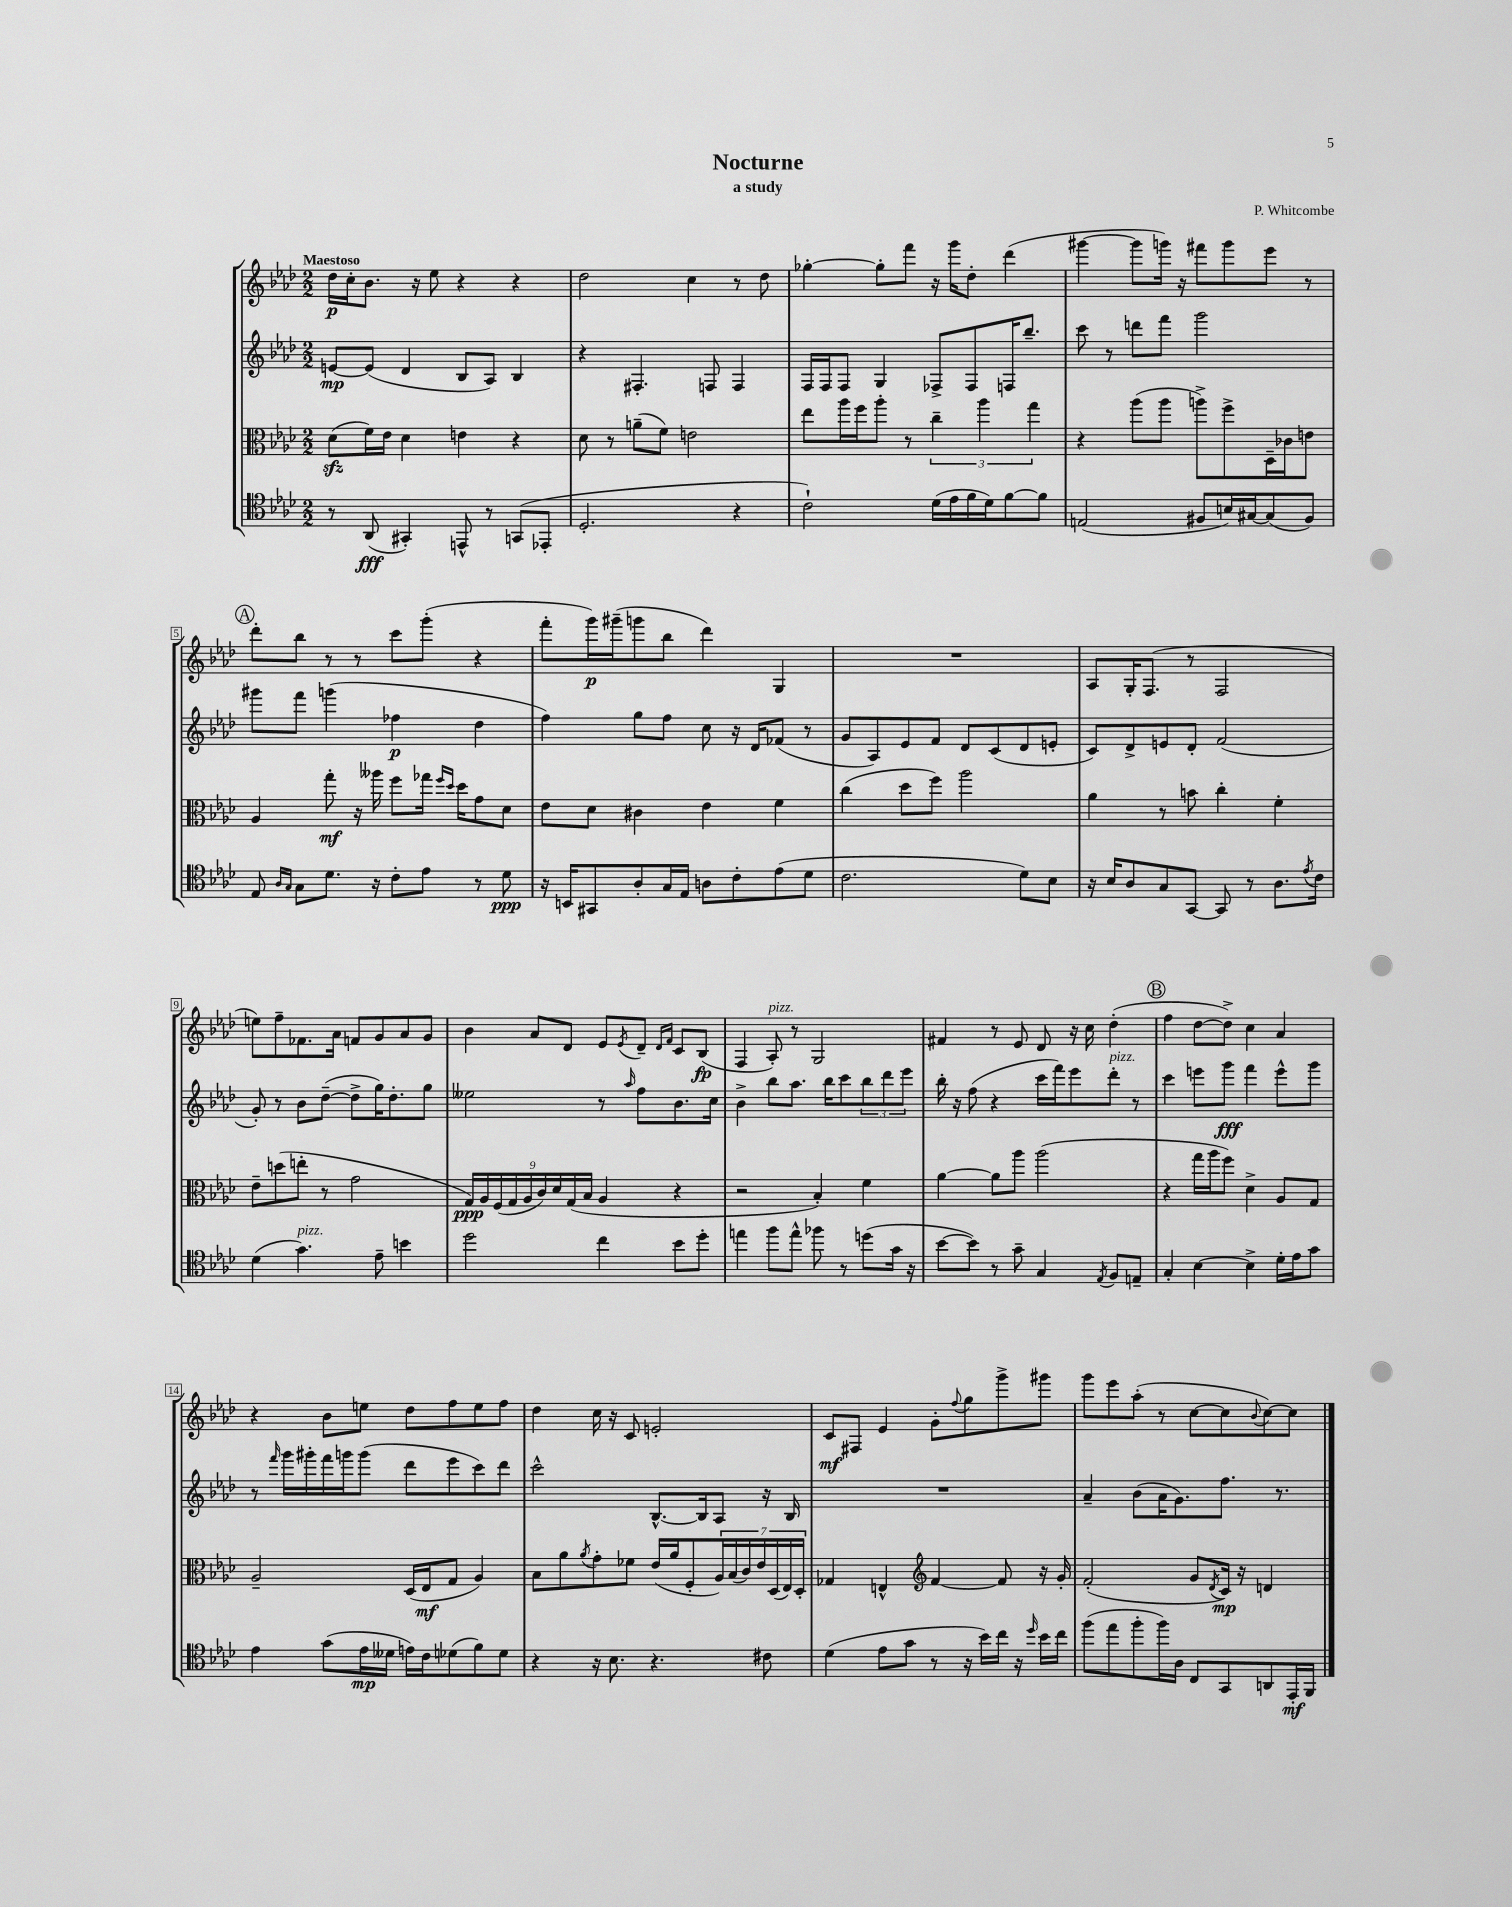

**kern	**dynam	**kern	**dynam	**kern	**dynam	**kern	**dynam
*part4	*part4	*part3	*part3	*part2	*part2	*part1	*part1
*staff4	*staff4	*staff3	*staff3	*staff2	*staff2	*staff1	*staff1
*clefC4	*	*clefC3	*	*clefG2	*	*clefG2	*
*k[b-e-a-d-]	*	*k[b-e-a-d-]	*	*k[b-e-a-d-]	*	*k[b-e-a-d-]	*
*M2/2	*	*M2/2	*	*M2/2	*	*M2/2	*
=1	=1	=1	=1	=1	=1	=1	=1
!	!	!	!	!	!	!LO:TX:a:B:t=Maestoso	!
8r	.	(8d-zz\L	.	[8en/L	mp	16dd-\LL	p
.	.	.	.	.	.	16cc'\J	.
(8AA-/	fff	16f\L)	.	(8e/J]	.	8.b-\J	.
.	.	16e-\JJ	.	.	.	.	.
4GG#X'/)	.	4d-\	.	4d-/	.	.	.
.	.	.	.	.	.	16r	.
.	.	.	.	.	.	8ee-\	.
8EEn^^/	.	4en\	.	8B-/L	.	4r	.
8r	.	.	.	8A-/J)	.	.	.
(8GGn/L	.	4r	.	4B-/	.	4r	.
8EE-X'/J	.	.	.	.	.	.	.
=2	=2	=2	=2	=2	=2	=2	=2
2.D-'/	.	8d-\	.	4r	.	2dd-\	.
.	.	8r	.	.	.	.	.
.	.	(8an~\L	.	4.F#X'/	.	.	.
.	.	8f\J)	.	.	.	.	.
.	.	2en\	.	.	.	4cc\	.
.	.	.	.	8Fn/	.	.	.
4r	.	.	.	4F/	.	8r	.
.	.	.	.	.	.	8dd-\	.
=3	=3	=3	=3	=3	=3	=3	=3
2c`\)	.	8ee-\L	.	16F/LL	.	[4gg-X'\	.
.	.	.	.	16F/J	.	.	.
.	.	16aa-\L	.	8F/J	.	.	.
.	.	16ff\J	.	.	.	.	.
.	.	8aa-'\J	.	4G/	.	8gg-'\L]	.
.	.	8r	.	.	.	8fff\J	.
(16d-\LL	.	6cc~\	.	8F-X^/L	.	16r	.
16e-\	.	.	.	.	.	16ggg\KL	.
16f\	.	.	.	8F-/	.	8dd-'\J	.
.	.	6aa-\	.	.	.	.	.
16d-\J)	.	.	.	.	.	.	.
[8f\	.	.	.	16Fn/K	.	(4ddd-\	.
.	.	.	.	8.bb-~/J	.	.	.
.	.	6gg\	.	.	.	.	.
8f\J]	.	.	.	.	.	.	.
=4	=4	=4	=4	=4	=4	=4	=4
(2En/	.	4r	.	8ccc\	.	[4ggg#X\	.
.	.	.	.	8r	.	.	.
.	.	(8aa-\L	.	8dddn\L	.	8ggg#\L]	.
.	.	8aa-\J	.	8fff\J	.	16gggn\Jk)	.
.	.	.	.	.	.	16r	.
8F#X/L	.	8aan^\L)	.	2ggg\	.	8fff#X\L	.
16Bn/L)	.	8ff^\	.	.	.	8ggg\	.
[16G#X/J	.	.	.	.	.	.	.
(8G#/]	.	16D-~\L	.	.	.	8eee-\J	.
.	.	16c-X\J	.	.	.	.	.
8F#/J)	.	8en\J	.	.	.	8r	.
!!LO:LB:g=z
!!LO:REH:place=s1:t=A
=5	=5	=5	=5	=5	=5	=5	=5
8E-/	.	4A-/	.	8ggg#X\L	.	8ddd-'\L	.
16qqA-/LL	.	.	.	.	.	.	.
16qqG/JJ	.	.	.	.	.	.	.
8G\L	.	.	.	8fff\J	.	8bb-\J	.
8.d-\J	.	8gg'\	mf	(4gggn\	.	8r	.
.	.	16r	.	.	.	8r	.
16r	.	16aa--X\	.	.	.	.	.
8c'\L	.	8ff\L	.	4ff-X\	p	8ccc\L	.
8e-\J	.	16gg-X\Jk	.	.	.	(8ggg'\J	.
.	.	16qqff/LL	.	.	.	.	.
.	.	16qqdd-/JJ	.	.	.	.	.
.	.	16dd-\KL	.	.	.	.	.
8r	.	8g\	.	4dd-\	.	4r	.
8d-\	ppp	8d-\J	.	.	.	.	.
=6	=6	=6	=6	=6	=6	=6	=6
16r	.	8e-\L	.	4ff\)	.	8fff'\L	.
16BBn/KL	.	.	.	.	.	.	.
8GG#X/	.	8d-\J	.	.	.	16ggg\L)	p
.	.	.	.	.	.	(16ggg#X~\J	.
8A-'/	.	4c#X\	.	8gg\L	.	8gggn\	.
16G/L	.	.	.	8ff\J	.	8bb-\J	.
16E-/JJ	.	.	.	.	.	.	.
8An\L	.	4e-\	.	8cc\	.	4ddd-\)	.
8c'\	.	.	.	16r	.	.	.
.	.	.	.	16d-/KL	.	.	.
(8e-\	.	4f\	.	(8f-X/J	.	4G/	.
8d-\J	.	.	.	8r	.	.	.
=7	=7	=7	=7	=7	=7	=7	=7
2.c\	.	(4cc\	.	8g/L	.	1r	.
.	.	.	.	8A-/)	.	.	.
.	.	8dd-\L	.	8e-/	.	.	.
.	.	8ff\J)	.	8f/J	.	.	.
.	.	2aa-\	.	8d-/L	.	.	.
.	.	.	.	(8c/	.	.	.
8d-\L)	.	.	.	8d-/	.	.	.
8B-\J	.	.	.	8en'/J	.	.	.
=8	=8	=8	=8	=8	=8	=8	=8
16r	.	4a-\	.	8c/L)	.	8A-/L	.
16B-/KL	.	.	.	.	.	.	.
8A-/	.	.	.	8d-^/	.	16G'/K	.
.	.	.	.	.	.	(8.F/J	.
8G/	.	8r	.	8en/	.	.	.
[8GG/J	.	8bn\	.	8d-'/J	.	8r	.
8GG/]	.	4cc'\	.	(2f/	.	2F/	.
8r	.	.	.	.	.	.	.
8.A-\L	.	4f'\	.	.	.	.	.
8qe-/	.	.	.	.	.	.	.
16c\Jk	.	.	.	.	.	.	.
!!LO:LB:g=z
=9	=9	=9	=9	=9	=9	=9	=9
(4d-\	.	8e-~\L	.	8g'/)	.	8een\L)	.
.	.	(8ddn\	.	8r	.	8ff~\	.
!LO:TX:a:i:t=pizz.	!	!	!	!	!	!	!
4.g\)	.	8een'\J	.	8b-\L	.	8.f-X\	.
.	.	8r	.	([8dd-~\J	.	.	.
.	.	.	.	.	.	16a-\Jk	.
.	.	2g\	.	8dd-^\L]	.	8fn/L	.
8e-~\	.	.	.	16gg\K)	.	8g/	.
.	.	.	.	8.dd-'\	.	.	.
4bn\	.	.	.	.	.	8a-/	.
.	.	.	.	8gg\J	.	8g/J	.
=10	=10	=10	=10	=10	=10	=10	=10
2dd-\	.	18G/LL)	ppp	2ee--X\	.	4b-\	.
.	.	18A-/	.	.	.	.	.
.	.	(18F/	.	.	.	.	.
.	.	18G/	.	.	.	.	.
.	.	18A-/	.	.	.	.	.
.	.	.	.	.	.	8a-/L	.
.	.	18c/)	.	.	.	.	.
.	.	18d-/	.	.	.	.	.
.	.	.	.	.	.	8d-/J	.
.	.	(18G/	.	.	.	.	.
.	.	18B-/JJ	.	.	.	.	.
4cc\	.	4A-/	.	8r	.	8e-/L	.
.	.	.	.	16qqaa-/	.	8qe-/	.
.	.	.	.	8ff\L	.	8d-~/J	.
.	.	.	.	.	.	16qqd-/LL	.
.	.	.	.	.	.	16qqf/JJ	.
8b-\L	.	4r	.	8.b-\	.	8c/L	.
8dd-'\J	.	.	.	.	.	(8B-/J	fp
.	.	.	.	16cc\Jk	.	.	.
=11	=11	=11	=11	=11	=11	=11	=11
4een\	.	2r	.	4b-^\	.	4F/	.
!	!	!	!	!	!	!LO:TX:a:i:t=pizz.	!
8ff\L	.	.	.	8bb-\L	.	8A-'/)	.
8ee^^\J	.	.	.	8.aa-\J	.	8r	.
8ff-X\	.	4B-'/)	.	.	.	2G/	.
.	.	.	.	16bb-\KL	.	.	.
8r	.	.	.	8ccc\	.	.	.
(8ddn\L	.	4f\	.	12bb-\	.	.	.
.	.	.	.	12ddd-\	.	.	.
16g\Jk	.	.	.	.	.	.	.
.	.	.	.	12eee-\J	.	.	.
16r	.	.	.	.	.	.	.
=12	=12	=12	=12	=12	=12	=12	=12
[8b-\L	.	[4a-\	.	16bb-'\	.	4f#X/	.
.	.	.	.	16r	.	.	.
8b-\J])	.	.	.	(8ff\	.	.	.
8r	.	8a-\L]	.	4r	.	8r	.
8g~\	.	8aa-\J	.	.	.	8e-/	.
4G/	.	(2aa-\	.	16ccc\LL	.	8d-/	.
.	.	.	.	16fff\J)	.	.	.
.	.	.	.	8eee-\	.	16r	.
.	.	.	.	.	.	16cc\	.
8qE-/	.	.	.	.	.	.	.
!	!	!	!	!LO:TX:a:i:t=pizz.	!	!	!
8F/L	.	.	.	8ddd-'\J	.	(4dd-'\	.
8En~/J	.	.	.	8r	.	.	.
!!LO:REH:place=s1:t=B
=13	=13	=13	=13	=13	=13	=13	=13
4G'/	.	4r	.	4ccc\	.	4ff\	.
[4B-\	.	16gg\LL	.	8eeen\L	.	[8dd-\L	.
.	.	16aa-\J	.	.	.	.	.
.	.	8ff\J)	.	8ggg\J	fff	8dd-^\J])	.
4B-^\]	.	4d-^\	.	4fff\	.	4cc\	.
16d-'\LL	.	8A-/L	.	8eee^^\L	.	4a-/	.
16e-\J	.	.	.	.	.	.	.
8g\J	.	8G/J	.	8ggg\J	.	.	.
!!LO:LB:g=z
=14	=14	=14	=14	=14	=14	=14	=14
4e-\	.	2A-~/	.	8r	.	4r	.
.	.	.	.	16qqfff/	.	.	.
.	.	.	.	16ggg\LL	.	.	.
.	.	.	.	16ggg#X'\	.	.	.
(8g\L	.	.	.	16fff\	.	8b-\L	.
.	.	.	.	16gggn\J	.	.	.
16e-\L	mp	.	.	(8ggg\J	.	8een\J	.
16d--X\JJ	.	.	.	.	.	.	.
16en\LL)	.	(16D-/LL	.	8ddd-\L	.	8dd-\L	.
16c\J	.	16E-/J	mf	.	.	.	.
(8d-X\	.	8G/J	.	8eee-\	.	8ff\	.
8f\)	.	4A-/)	.	8ccc\)	.	8ee\	.
8d-\J	.	.	.	8ddd-\J	.	8ff\J	.
=15	=15	=15	=15	=15	=15	=15	=15
4r	.	8B-\L	.	2ccc^^\	.	4dd-\	.
.	.	8a-\	.	.	.	.	.
.	.	8qa-/	.	.	.	.	.
16r	.	8g'\	.	.	.	16cc\	.
8.B-\	.	.	.	.	.	16r	.
.	.	8f-X\J	.	.	.	8c/	.
4.r	.	(16e-/LL	.	[8.B-^^/L	.	2en'/	.
.	.	16a-/J	.	.	.	.	.
.	.	8F'/	.	.	.	.	.
.	.	.	.	16B-/k]	.	.	.
.	.	28A-/L)	.	8A-/J	.	.	.
.	.	(28B-/	.	.	.	.	.
.	.	28c/)	.	.	.	.	.
.	.	28e-/	.	.	.	.	.
8c#X\	.	.	.	16r	.	.	.
.	.	(28D-/	.	.	.	.	.
.	.	28E-/)	.	.	.	.	.
.	.	.	.	16B-/	.	.	.
.	.	28D-'/JJ	.	.	.	.	.
=16	=16	=16	=16	=16	=16	=16	=16
(4d-\	.	4G-X/	.	1r	.	8c/L	mf
.	.	.	.	.	.	8F#X/J	.
8e-\L	.	4En^^/	.	.	.	4e-/	.
8g\J	.	.	.	.	.	.	.
*	*	*clefG2	*	*	*	*	*
8r	.	[4f/	.	.	.	8g'\L	.
.	.	.	.	.	.	8qqff/	.
16r	.	.	.	.	.	8gg\	.
16b-\LL)	.	.	.	.	.	.	.
16cc\JJ	.	8f/]	.	.	.	8ggg^\	.
16r	.	.	.	.	.	.	.
16qqdd-/	.	.	.	.	.	.	.
16b-\LL	.	16r	.	.	.	8ggg#X\J	.
16cc\JJ	.	16g'/	.	.	.	.	.
=17	=17	=17	=17	=17	=17	=17	=17
(8ff\L	.	(2f'/	.	4a-~/	.	8ggg\L	.
8ee-\	.	.	.	.	.	8eee-\	.
8ff'\	.	.	.	(8b-\L	.	(8aa-'\J	.
16ff\L)	.	.	.	16a-\K	.	8r	.
16A-\JJ	.	.	.	8.g\)	.	.	.
8C/L	.	8g/L	.	.	.	[8cc\L	.
.	.	8qd-/	.	.	.	.	.
8GG/	.	16c/Jk)	mp	8.ff\J	.	8cc\]	.
.	.	16r	.	.	.	.	.
.	.	.	.	.	.	8qqb-/	.
8AAn/	.	4dn/	.	.	.	[8cc\)	.
.	.	.	.	8.r	.	.	.
16EE-'/L	mf	.	.	.	.	8cc\J]	.
16FF/JJ	.	.	.	.	.	.	.
==	==	==	==	==	==	==	==
*-	*-	*-	*-	*-	*-	*-	*-
